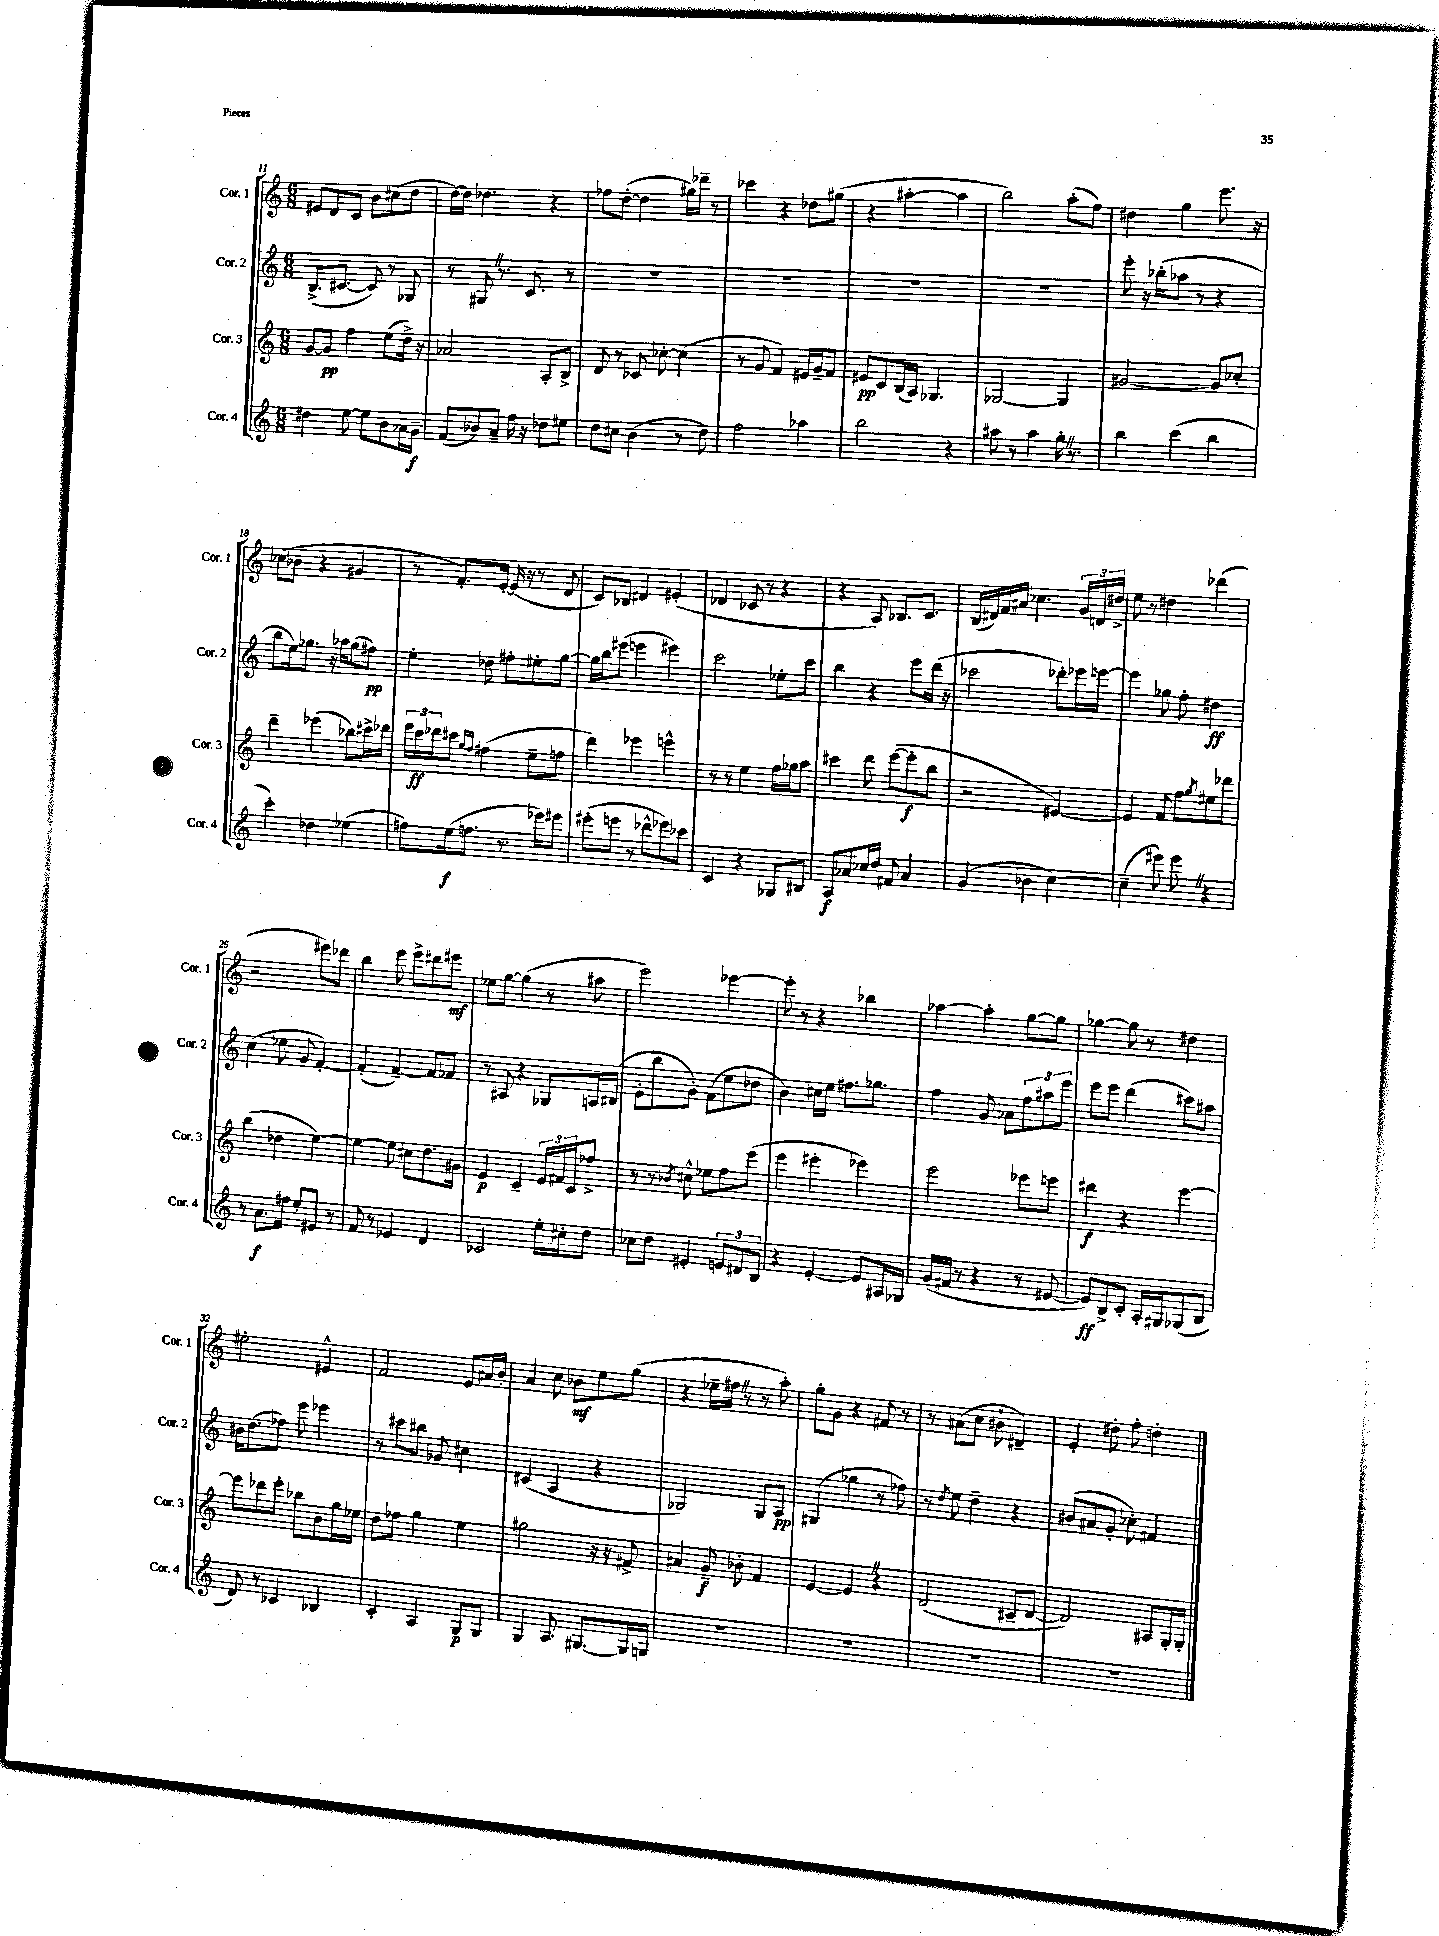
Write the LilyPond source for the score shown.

<<
\new StaffGroup <<
\new Staff = "s0" \with { instrumentName = "Cor. 1" shortInstrumentName = "Cor. 1" } {
    \clef treble \key c \major \numericTimeSignature \time 6/8
    eis'8 d'8 c'8 b'8 cis''8( d''8 |
    d''16~) d''16 des''4. r4 |
    fes''8 d''8~-.( d''4 gis''16) des'''16-- r8 |
    ces'''4 r4 des''8 gis''8( |
    r4 ais''4~-. ais''4 |
    b''2) a''8-.( f''8) |
    dis''4 g''4 e'''8. r16 |
    ces''8( bes'8 r4 gis'4 |
    r8 f'8.-.) e'16~-. e'16( r16 r8 d'8 |
    c'8) bes8 dis'4 eis'4-.( |
    des'4 ces'8 r8 r4 |
    r4 a8) bes8. c'8. |
    b16( dis'16) f'16 ais'16 ces''4. \tuplet 3/2 { g'16 d'16 dis''16-> } |
    e''8 r8 dis''4 des'''4( |
    r2 eis'''8) des'''8 |
    b''4 e'''8 e'''8-> dis'''8 eis'''8\mf |
    ees''8 g''8~ g''4( r8 ais''8 |
    e'''2) ees'''4~ |
    ees'''8-. r8 r4 bes''4 |
    aes''4~ aes''4-. g''8~ g''8 |
    ges''4~ ges''8 r8 dis''4 |
    eis''2-. eis'4-^ |
    f'2 e'8 ais'16 b'16-. |
    a'4 c''8 bes'8\mf e''8 g''8( |
    r4 ees''16-- fis''16 \once \override BreathingSign.text = \markup { \musicglyph "scripts.caesura.straight" } \breathe r8 r8 a''8-.) |
    g''8-. g'8 r4 fis'8 r8 |
    r8 ais'8( c''8 bis'8-! dis'4--) |
    e'4-. dis''8-. f''8-. d''4-. \bar "|." |
}
\new Staff = "s1" \with { instrumentName = "Cor. 2" shortInstrumentName = "Cor. 2" } {
    \clef treble \key c \major \numericTimeSignature \time 6/8
    b8.->( cis'8.~ cis'8) r8 ges8 |
    r8 gis8 \once \override BreathingSign.text = \markup { \musicglyph "scripts.caesura.straight" } \breathe r8. c'8. r8 |
    R2. |
    R2. |
    R2. |
    R2. |
    e'''8-. r16 bes''16-.( aes''8 r8 r4 |
    b''8 e''16) ges''8. r16 aes''16 ges''8( fis''8\pp) |
    e''4-. des''8 fis''8-. eis''8-. g''8~ |
    g''16 b''16 eis'''8( e'''4 eis'''4) |
    c'''2 ees''8-. c'''8 |
    b''4 r4 e'''8 d'''16( r16 |
    ces'''2 des'''8-.) ees'''16 e'''16~ |
    e'''4 ges''8 f''8-. dis''4\ff |
    c''4( ees''8 g'8 f'4~-.) |
    f'4-.( f'4~--) f'8 fes'8 |
    r8 ais8 r4 ges8 a16 bis16( |
    e'8-. b''8 g'8-.) f'8( e''8 des''8 |
    b'4) cis''16 e''16 fis''8. ges''8. |
    f''4 g'8 aes'8 \tuplet 3/2 { f''8 ais''8 e'''8 } |
    e'''8 e'''8 d'''4( cis'''8) ais''8 |
    bis'16 d''8.( fes''8) e'''8 ees'''4 |
    r8 cis'''8 bis''8 ges'8 cis''4 |
    cis'4( a4 r4 |
    ges2) ges8 a8\pp |
    gis4( ges''4 r8 fes''8) |
    r8 \acciaccatura { d''8 } e''8 d''4-- r4 |
    bis'8( ais'8 g'8-. ces''8-.) fis'4 \bar "|." |
}
\new Staff = "s2" \with { instrumentName = "Cor. 3" shortInstrumentName = "Cor. 3" } {
    \clef treble \key c \major \numericTimeSignature \time 6/8
    g'8~ g'8\pp f''4 e''8( d''16->) r16 |
    aes'2 a8-. b8-> |
    d'8 r8 ces'8 ces''8~-. ces''4( |
    r8 g'8 f'4) eis'16 g'16-- f'8 |
    eis'8\pp c'8 b16( a16) ges4. |
    ges2~ ges4 |
    gis'2~ gis'8 ces''8-. |
    d'''4-- ees'''4( bes''8) cis'''16-> des'''16 |
    \tuplet 3/2 { e'''16 c'''16\ff des'''16 } cis'''8 \grace { g''16 f''16 } fis''4( e''8-- f''8 |
    d'''4) ees'''4 e'''4-^ |
    r8 r8 e''4 f''16 ges''16 a''8 |
    cis'''4 d'''8 e'''8~( e'''8-.\f b''8 |
    r2 eis'4~) |
    eis'4 f'8 f''8 \acciaccatura { g''8 } eis''8 des'''8 |
    b''4( des''4 e''4~) |
    e''4~ e''8 cis''8 d''8. gis'16 |
    e'4\p c'4-- \tuplet 3/2 { e'16 fis'16 c'16 } fes''8-> |
    r8 r8 \acciaccatura { bes'8 } cis''8-^ ees''8 f''8 e'''8( |
    e'''4 eis'''4-. ees'''4) |
    e'''2 ees'''8 e'''8 |
    dis'''4\f r4 e'''4~ |
    e'''8 des'''8 e'''8-. bes''8 b'8 g''16 ees''16 |
    d''8 fes''8 g''4 e''4 |
    gis''2 r16 r16 fis'8-> |
    ais'4 g'8--\f bes'8-. f'4 |
    e'4~ e'4 \once \override BreathingSign.text = \markup { \musicglyph "scripts.caesura.straight" } \breathe r4 |
    d'2( cis'8-- d'8~ |
    d'2) ais8 g16-. g16-. \bar "|." |
}
\new Staff = "s3" \with { instrumentName = "Cor. 4" shortInstrumentName = "Cor. 4" } {
    \clef treble \key c \major \numericTimeSignature \time 6/8
    dis''4 e''8~ e''8 b'8 aes'16 g'16--\f |
    f'8( bes'8) a'8-- f''16 r16 des''8 eis''8 |
    d''8 cis''8 b'4( r8 d''8) |
    f''2 aes''4 |
    b''2 r4 |
    ais''8 r8 ais''4 g''16-. \once \override BreathingSign.text = \markup { \musicglyph "scripts.caesura.straight" } \breathe r8. |
    b''4 c'''4( b''4 |
    c'''4-.) des''4 ees''4( |
    fis''8) e''16\f( f''8. r8. ees'''16) eis'''8 |
    eis'''8-.( e'''8 r8 des'''8-^ ees'''8) ces'''8 |
    c'4 r4 ges8 bis8 |
    a8\f aes'8 ces''16 d''16 fis'8 aes'4 |
    g'4( bes'4 c''4~) |
    c''4--( eis'''8) eis'''8 \once \override BreathingSign.text = \markup { \musicglyph "scripts.caesura.straight" } \breathe r4 |
    r8 a'8.\f fis''16 e''8-. eis'8 r8 |
    f'8 r8 ees'4 d'4 |
    ces'2 e''16-. cis''16-. d''8 |
    ces''8 d''8 eis'4-. \tuplet 3/2 { e'8 dis'8 b8 } |
    r4 e'4~-. e'8 ais16 ges16 |
    g'16( fis'16 r8 r4 r8 eis'8~ |
    eis'8\ff) b8-> c'8-. a16-. gis16 ges8( b8 |
    d'8) r8 ces'4 bes4 |
    c'4-. a4 g8\p g8 |
    g4 a8. gis8.~ gis16 g16 |
    R2. |
    R2. |
    R2. |
    R2. \bar "|." |
}
>>
>>
\layout { \context { \Score currentBarNumber = #11 } }
